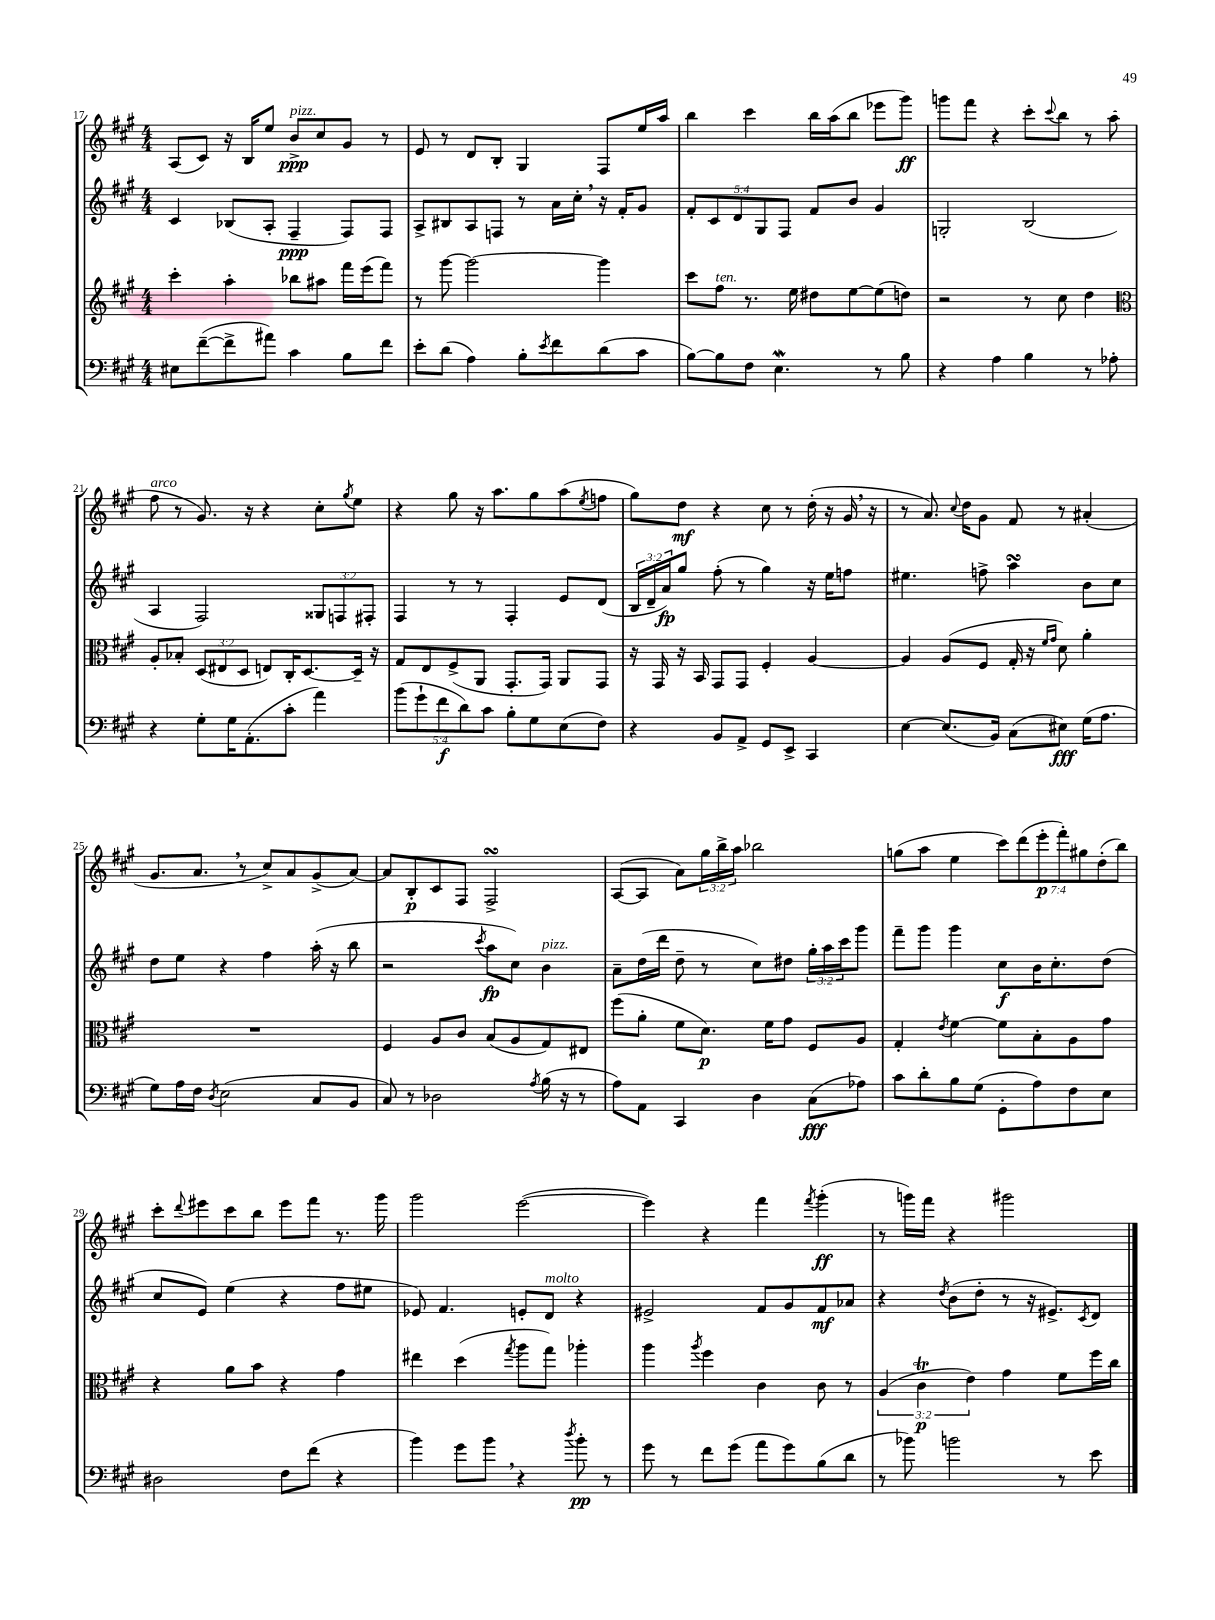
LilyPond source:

<<
\new StaffGroup <<
\new Staff = "s0" {
    \clef treble \key a \major \numericTimeSignature \time 4/4 \override Staff.TupletNumber.text = #tuplet-number::calc-fraction-text
    a8( cis'8) r16 b16 e''8 b'8->\ppp^\markup { \italic "pizz." } cis''8 gis'8 r8 |
    e'8 r8 d'8 b8-. gis4 fis8 e''16 a''16 |
    b''4 cis'''4 b''16 a''16( b''8 ees'''8 gis'''8\ff) |
    g'''8 fis'''8 r4 cis'''8-. \appoggiatura { cis'''8 } b''8 r8 a''8( |
    fis''8^\markup { \italic "arco" } r8 gis'8.) r16 r4 cis''8-. \acciaccatura { gis''8 } e''8 |
    r4 gis''8 r16 a''8. gis''8 a''8( \acciaccatura { e''8 } f''8 |
    gis''8) d''8\mf r4 cis''8 r8 d''16-.( r16 gis'16 \breathe r16 |
    r8 a'8.) \appoggiatura { cis''8 } d''16 gis'8 fis'8 r8 ais'4-.( |
    gis'8. a'8. \breathe r8 cis''8->) a'8 gis'8->( a'8~) |
    a'8 b8-.\p cis'8 fis8 fis2->\turn |
    a8~( a8 a'8) \tuplet 3/2 { gis''16 b''16-> a''16 } bes''2 |
    g''8( a''8 e''4 \tuplet 7/4 { cis'''8) d'''8( e'''8-.\p fis'''8-.) gis''8 d''8-.( b''8) } |
    cis'''8-. \appoggiatura { d'''8 } eis'''8 cis'''8 b''8 eis'''8 fis'''8 r8. gis'''16 |
    gis'''2 e'''2~( |
    e'''4) r4 fis'''4 \acciaccatura { fis'''8 } gis'''4-.\ff( |
    r8 g'''16) fis'''16 r4 gis'''2 \bar "|." |
}
\new Staff = "s1" {
    \clef treble \key a \major \numericTimeSignature \time 4/4 \override Staff.TupletNumber.text = #tuplet-number::calc-fraction-text
    cis'4 bes8( a8-. fis4--\ppp fis8) fis8 |
    a8-> bis8 a8 f8 r8 a'16 cis''16-. \breathe r16 fis'16-. gis'8 |
    \tuplet 5/4 { fis'8-. cis'8 d'8 gis8 fis8 } fis'8 b'8 gis'4 |
    g2-. b2( |
    a4 fis2) \tuplet 3/2 { gisis8 f8 fis8-. } |
    fis4 r8 r8 fis4-. e'8 d'8( |
    \tuplet 3/2 { b16 d'16-- a'16\fp) } gis''8 fis''8-.( r8 gis''4) r16 e''16 f''8 |
    eis''4. f''8-> a''4\turn b'8 cis''8 |
    d''8 e''8 r4 fis''4 a''16-.( r16 b''8 |
    r2 \acciaccatura { cis'''8 } a''8\fp cis''8) b'4^\markup { \italic "pizz." } |
    a'8-- d''16( d'''16 d''8-- r8 cis''8) dis''8 \tuplet 3/2 { gis''16-. a''16 cis'''16 } gis'''8 |
    fis'''8-- gis'''8 gis'''4 cis''8\f b'16 cis''8.-. d''8( |
    cis''8 e'8) e''4( r4 fis''8 eis''8 |
    ees'8) fis'4. e'8-. d'8^\markup { \italic "molto" } r4 |
    eis'2-> fis'8 gis'8 fis'8\mf aes'8 |
    r4 \acciaccatura { d''8 } b'8( d''8-. r8 r16 eis'8.->) \acciaccatura { cis'8 } d'8 \bar "|." |
}
\new Staff = "s2" {
    \clef treble \key a \major \numericTimeSignature \time 4/4 \override Staff.TupletNumber.text = #tuplet-number::calc-fraction-text
    cis'''4-. a''4-. bes''8 ais''8 fis'''16 e'''16( fis'''8) |
    r8 gis'''8~ gis'''2~ gis'''4 |
    cis'''8 fis''8^\markup { \italic "ten." } r8. e''16 dis''8 e''8~ e''8( d''8) |
    r2 r8 cis''8 d''4 |
    \clef alto a8-. bes8-. \tuplet 3/2 { d8( eis8 d8 } e8) cis16-. d8.~ d16-- r16 |
    gis8 e8 fis8->( a,8 gis,8.-. gis,16) a,8 gis,8 |
    r16 gis,16 r16 b,16 gis,8 gis,8 fis4-. a4~ |
    a4 a8( fis8 gis16-. r16 \grace { fis'16 gis'16 } d'8) a'4-. |
    R1 |
    fis4 a8 cis'8 b8( a8 gis8) eis8 |
    fis''8( a'8-. fis'8 d'8.\p) fis'16 gis'8 fis8 a8 |
    gis4-. \acciaccatura { e'8 } fis'4~ fis'8 b8-. a8 gis'8 |
    r4 a'8 b'8 r4 gis'4 |
    eis''4 d''4( \acciaccatura { gis''8 } a''8 gis''8) aes''4-. |
    a''4 \acciaccatura { a''8 } fis''4 cis'4 cis'8 r8 |
    \tuplet 3/2 { a4( cis'4\trill\p e'4) } gis'4 fis'8 fis''16 cis''16 \bar "|." |
}
\new Staff = "s3" {
    \clef bass \key a \major \numericTimeSignature \time 4/4 \override Staff.TupletNumber.text = #tuplet-number::calc-fraction-text
    eis8 fis'8~--( fis'8-> ais'8) cis'4 b8 fis'8 |
    e'8-. d'8( a4) b8-. \acciaccatura { e'8 } fis'8 d'8( cis'8 |
    b8~) b8 fis8 e4.\mordent r8 b8 |
    r4 a4 b4 r8 aes8-. |
    r4 gis8-. gis16 a,8.-.( cis'8-. a'4) |
    \tuplet 5/4 { b'8( gis'8-! fis'8\f d'8) cis'8 } b8-. gis8 e8( fis8) |
    r4 b,8 a,8-> gis,8 e,8-> cis,4 |
    e4~ e8.( b,16) cis8( eis8\fff) gis16( a8. |
    gis8) a16 fis16 \acciaccatura { d8 } e2( cis8 b,8 |
    cis8) r8 des2 \acciaccatura { a8 } b16( r16 r8 |
    a8) a,8 cis,4 d4 cis8\fff( aes8) |
    cis'8 d'8-. b8 gis8( gis,8-. a8) fis8 e8 |
    dis2 fis8 fis'8( r4 |
    b'4) gis'8 b'8 \breathe r4 \acciaccatura { d''8 } b'8-.\pp r8 |
    gis'8 r8 fis'8 gis'8( a'8 gis'8) b8( d'8 |
    r8 bes'8) b'2 r8 e'8 \bar "|." |
}
>>
>>
\layout { \context { \Score currentBarNumber = #17 } }
